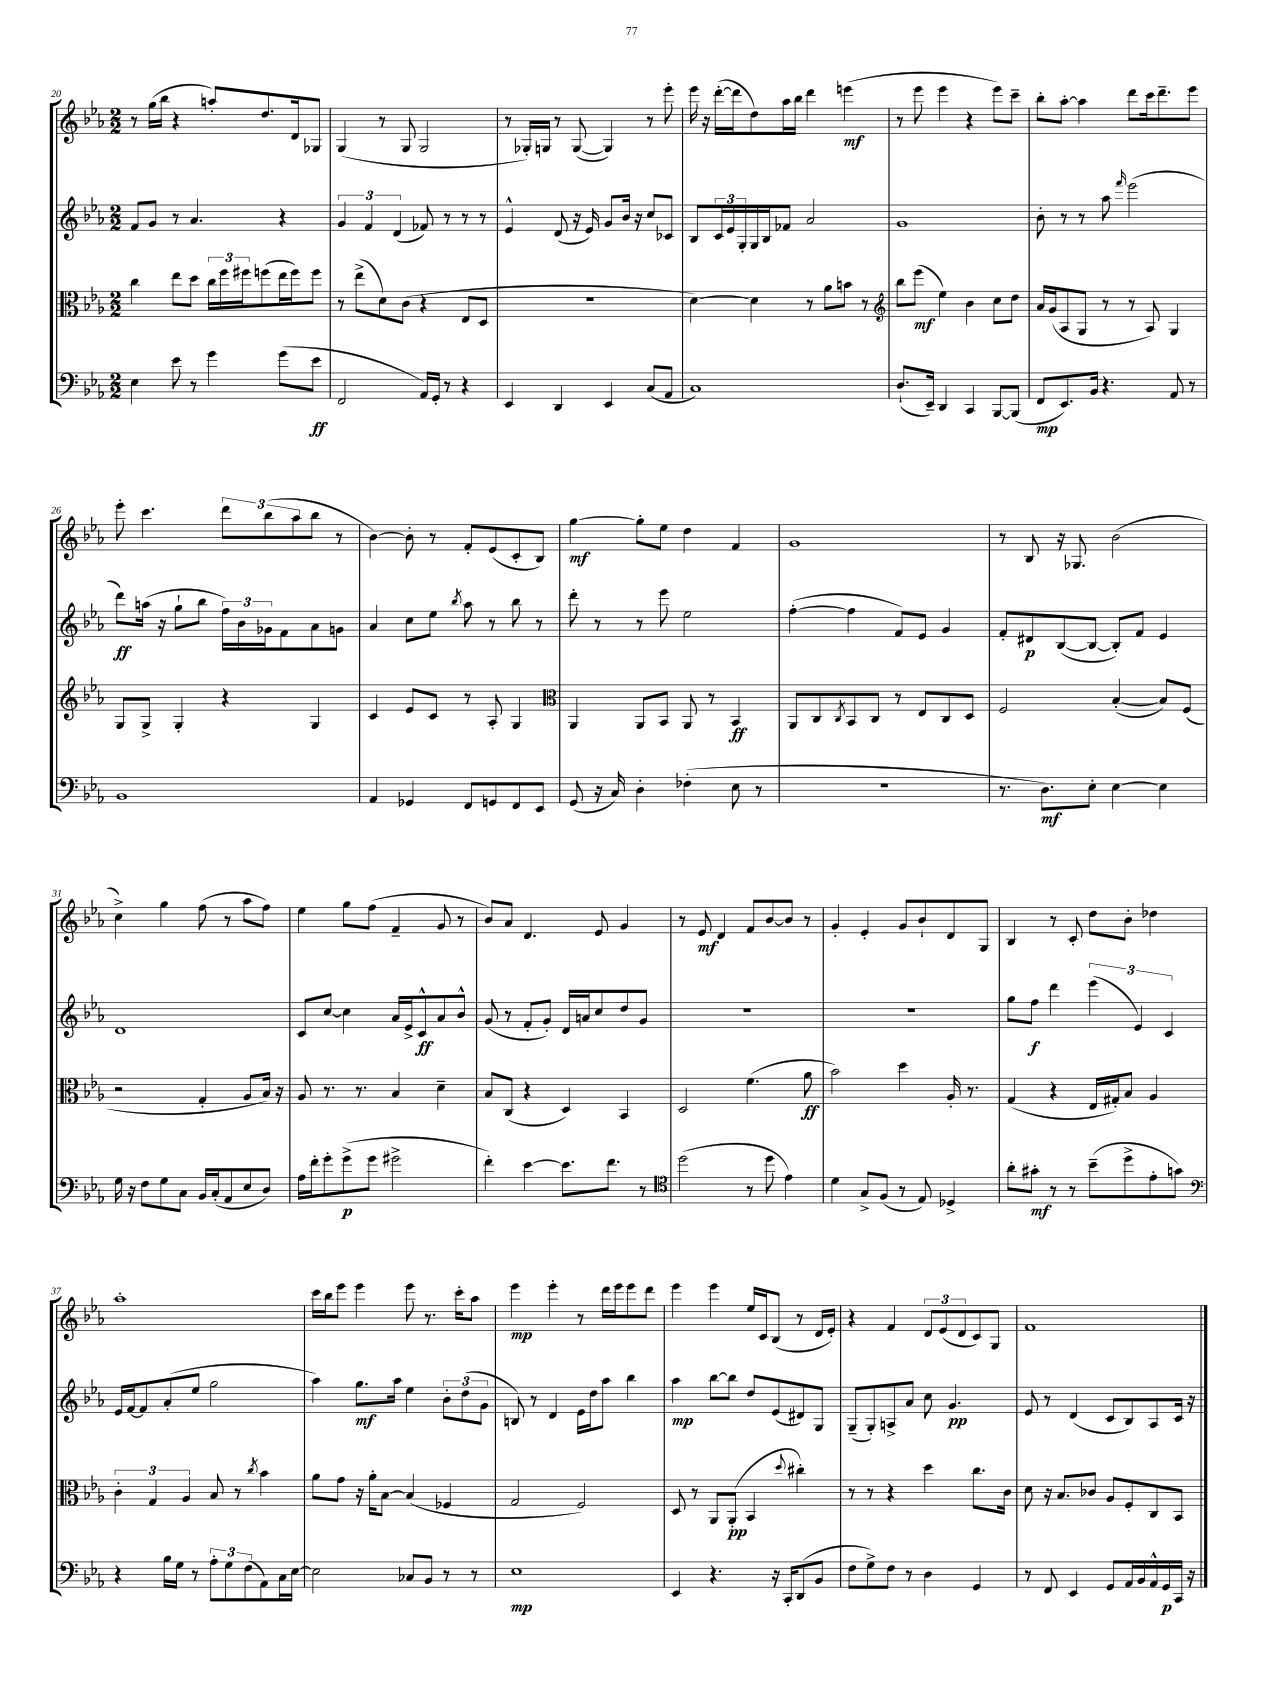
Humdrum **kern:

**kern	**kern	**kern	**kern
*staff4	*staff3	*staff2	*staff1
*clefF4	*clefC3	*clefG2	*clefG2
*k[b-e-a-]	*k[b-e-a-]	*k[b-e-a-]	*k[b-e-a-]
*M2/2	*M2/2	*M2/2	*M2/2
4E-	4cc	8f	8r
.	.	8g	(16gg
.	.	.	16bb-
8e-	8ee-	8r	4r
8r	8dd	4.a-	.
4g	24cc	.	8aa')
.	24ff	.	.
.	24ff#	.	.
.	(8ff	.	8.dd
(8g	16ee-	4r	.
.	16ff)	.	16d
8e-	8ff	.	8G-
=	=	=	=
2FF	8r	6g	(4G
.	(8ee-^	.	.
.	.	6f	.
.	8d)	.	8r
.	.	(6d	.
.	(8c	.	8G
16AA-)	4r	8f-)	2G
16GG'	.	.	.
8r	.	8r	.
4r	8E-	8r	.
.	8D	8r	.
=	=	=	=
4EE-	1r	4e-^^	8r
.	.	.	16G-')
.	.	.	16G
4DD	.	(8d	8r
.	.	16r	([8G
.	.	16e-)	.
4EE-	.	8g	4G])
.	.	16b-	.
.	.	16r	.
(8C	.	8cc	8r
8AA-	.	8c-	8eee-'
=	=	=	=
1C)	[4d)	8B-	16eee-
.	.	.	16r
.	.	24c	([16ddd'
.	.	24e-	.
.	.	.	16ddd]
.	.	24G'	.
.	4d]	16G	8dd)
.	.	16B-	.
.	.	8f-	16aa-
.	.	.	16bb-
.	8r	2a-	4ddd
.	8a-	.	.
.	8b	.	(4eee
.	8r	.	.
=	=	=	=
*	*clefG2	*	*
(8.D`	8bb-	1g	8r
.	(8eee-	.	8eee-
16EE-~)	.	.	.
4DD	4ee-)	.	4eee-
4CC	4b-	.	4r
[8BBB-	8cc	.	8eee-)
(8BBB-]	8dd	.	8ccc~
=	=	=	=
8FF	16a-	8b-'	8bb-'
.	(16g	.	.
8.EE-)	8A-	8r	[8aa-'
.	8G	8r	4aa-]
16BB-	.	.	.
4.r	8r	8aa-	.
.	.	16qqfff	.
.	8r	(2eee-	8ddd
.	8A-)	.	16ccc
.	.	.	8.ddd~
8AA-	4G	.	.
8r	.	.	8eee-
=	=	=	=
1BB-	8G	8ddd)	8eee-'
.	8G^	(16aa	4.ccc
.	.	16r	.
.	4G'	8gg`	.
.	.	8bb-	.
.	4r	24ff)	12ddd
.	.	24b-	.
.	.	24g-	(12bb-
.	.	8f	.
.	.	.	12aa-
.	4G	8a-	8bb-
.	.	8g	8r
=	=	=	=
4AA-	4c	4a-	[4b-)
4GG-	8e-	8cc	8b-']
.	8c	8ee-	8r
.	.	8qbb-	.
8FF	8r	8aa-	8f'
8GG	8A-'	8r	(8e-
8FF	4G	8bb-	8c'
8EE-	.	8r	8B-)
=	=	=	=
*	*clefC3	*	*
(8GG	4AA-	8ddd'	[4gg
16r	.	8r	.
16C)	.	.	.
4D'	8AA-	8r	8gg']
.	8BB-	8eee-	8ee-
(4F-'	8AA-	2ee-	4dd
.	8r	.	.
8E-	4BB-	.	4f
8r	.	.	.
=	=	=	=
1r	8AA-	([4ff'	1g
.	8C	.	.
.	8qC	.	.
.	8BB-	4ff]	.
.	8C	.	.
.	8r	8f)	.
.	8E-	8e-	.
.	8C	4g	.
.	8D	.	.
=	=	=	=
8.r	2F	8f'	8r
.	.	8d#	8B-
8.D)	.	.	.
.	.	([8B-	16r
.	.	.	8.G-
8E-'	.	8B-_	.
[4E-	([4B-'	8B-'])	(2b-
.	.	8f	.
4E-]	8B-])	4e-	.
.	(8F	.	.
=	=	=	=
16G	2r	1d	4cc^)
16r	.	.	.
8F	.	.	.
8G	.	.	4gg
8C	.	.	.
16BB-	4G'	.	(8ff
(16C'	.	.	.
8AA-	.	.	8r
8E-	8A-	.	8aa-
8D)	16B-)	.	8ff)
.	16r	.	.
=	=	=	=
16A-	8A-	8c	4ee-
16f'	.	.	.
8g'	8.r	[8cc	.
(8g^	.	4cc]	8gg
.	8.r	.	.
8g	.	.	(8ff
2g#^	4B-	16a-	4f~
.	.	16e-^	.
.	.	8c^^	.
.	4d~	8a-	8g
.	.	8b-^^	8r
=	=	=	=
4f')	8B-	(8g	8b-)
.	(8C	8r	8a-
[4e-	4r	8f'	4.d
.	.	8g')	.
8.e-]	4D)	16d	.
.	.	16a	.
.	.	8cc	8e-
8.f	.	.	.
.	4BB-	8dd	4g
8r	.	8g	.
=	=	=	=
*clefC4	*	*	*
(2dd	2D	1r	8r
.	.	.	8e-
.	.	.	4d
8r	(4.f	.	8f
8dd	.	.	[8b-
4e-)	.	.	8b-]
.	8a-	.	8r
=	=	=	=
4d	2b-)	1r	4g'
8G^	.	.	4e-'
(8F	.	.	.
8r	4dd	.	8g
8E-)	.	.	8b-`
4D-^	16A-'	.	8d
.	8.r	.	.
.	.	.	8G
=	=	=	=
8a-'	(4G	8gg	4B-
8g#'	.	8ff	.
8r	4r	4ddd	8r
8r	.	.	8c'
(8b-~	16E-	(6eee-	8dd
.	16G#')	.	.
8dd^	8B-	.	8b-'
.	.	6e-)	.
8e-'	4A-	.	4dd-
.	.	6c	.
8g)	.	.	.
=	=	=	=
*clefF4	*	*	*
4r	6c'	16e-	1aa-'
.	.	[16f	.
.	.	8f]	.
.	6G	.	.
16B-	.	(8a-'	.
16G	.	.	.
.	6A-	.	.
8r	.	8ee-	.
12A-'	8B-	2gg	.
12G	.	.	.
.	8r	.	.
(12F	.	.	.
.	8qcc	.	.
8AA-)	4b-	.	.
16C	.	.	.
[16E-	.	.	.
=	=	=	=
2E-]	8a-	4aa-)	16ccc
.	.	.	16bb-
.	8g	.	8eee-
.	16r	8.gg	4eee-
.	16a-'	.	.
.	[8B-	.	.
.	.	16aa-	.
8C-	(4B-]	4ee-	8eee-
8BB-	.	.	8.r
8r	4F-	12b-'	.
.	.	.	16ccc'
.	.	(12dd	.
8r	.	.	8aa-
.	.	12g	.
=	=	=	=
1E-	2G	8B)	4eee-
.	.	8r	.
.	.	4d	4eee-'
.	2F)	16e-	8r
.	.	16dd	.
.	.	8aa-	16ddd
.	.	.	16eee-
.	.	4bb-	8eee-
.	.	.	8ddd
=	=	=	=
4EE-	8D	4aa-	4eee-
.	8r	.	.
4.r	8AA-	[8bb-	4eee-
.	(8AA-'	8bb-]	.
.	4BB-	8dd	16ee-
.	.	.	16c
16r	.	(8e-	(8B-
16CC'	.	.	.
.	8qqdd	.	.
(8DD	4cc#')	8d#)	8r
8BB-	.	8G	16d
.	.	.	16e-')
=	=	=	=
8F	8r	(8G~	4r
8G^)	8r	8G')	.
8F	4r	8A^	4f
8r	.	8a-	.
4D	4dd	8cc	12d
.	.	.	(12e-
.	.	4.g	.
.	.	.	12d
4GG	8.cc	.	8c)
.	.	.	8G
.	16c	.	.
=	=	=	=
8r	8d	8e-	1f
8FF	16r	8r	.
.	8.B-	.	.
4EE-	.	(4d	.
.	8c-	.	.
8GG	8A-	8c	.
16AA-	8F'	8B-)	.
16BB-	.	.	.
16AA-^^	8C	8A-	.
16GG	.	.	.
16CC	8BB-	16c	.
16r	.	16r	.
==	==	==	==
*-	*-	*-	*-
